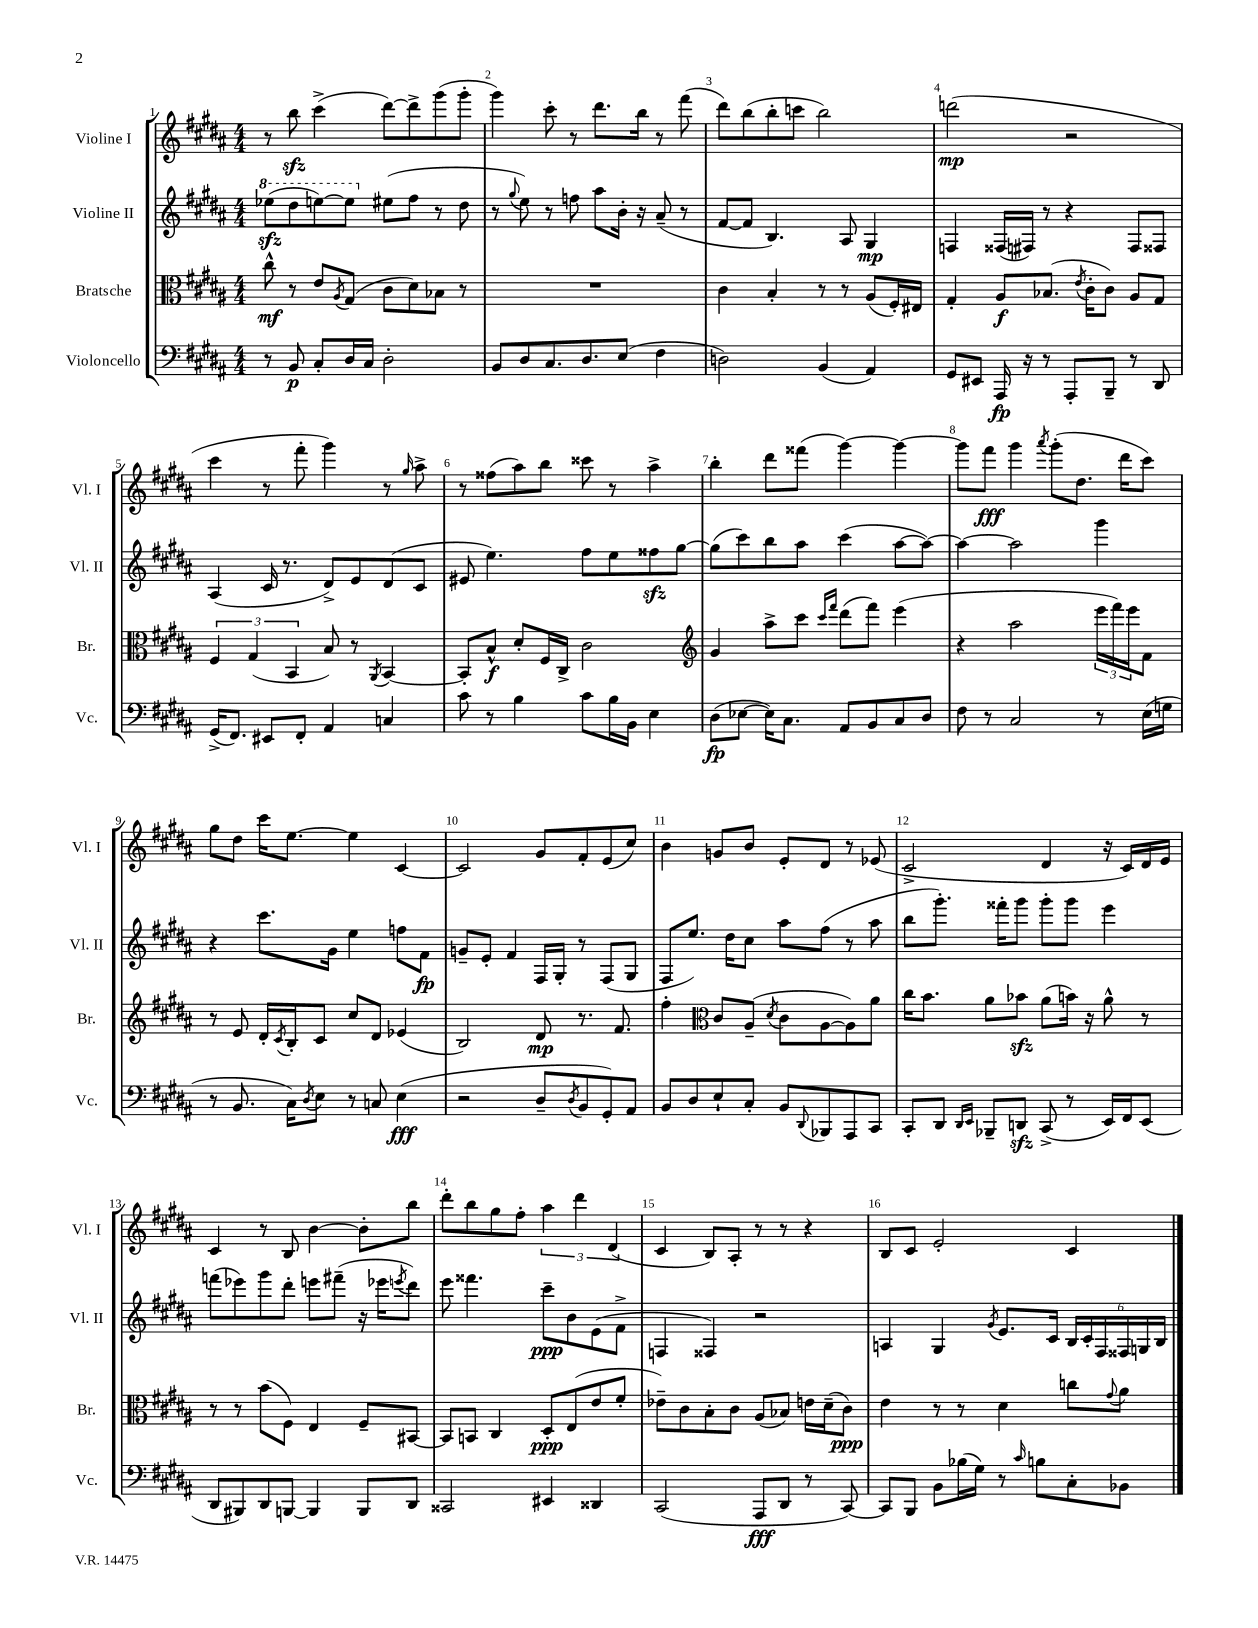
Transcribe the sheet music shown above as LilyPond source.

<<
\new StaffGroup <<
\new Staff = "s0" \with { instrumentName = "Violine I" shortInstrumentName = "Vl. I" } {
    \clef treble \key b \major \numericTimeSignature \time 4/4
    r8 b''8\sfz cis'''4->( dis'''8~) dis'''8-> gis'''8( gis'''8-. |
    gis'''4) cis'''8-. r8 dis'''8. b''16 r8 fis'''8( |
    dis'''8) b''8( b''8-. c'''8 b''2) |
    d'''2\mp( r2 |
    cis'''4 r8 fis'''8-. gis'''4) r8 \grace { gis''16 } ais''8-> |
    r8 fisis''8( ais''8) b''8 cisis'''8 r8 ais''4-> |
    b''4-. dis'''8 fisis'''8( gis'''4~) gis'''4~ |
    gis'''8 fis'''8\fff gis'''4 \acciaccatura { ais'''8 } gis'''8-.( dis''8. dis'''16 cis'''8) |
    gis''8 dis''8 cis'''16 e''8.~ e''4 cis'4~ |
    cis'2 gis'8 fis'8-. e'8( cis''8) |
    b'4 g'8 b'8 e'8-. dis'8 r8 ees'8( |
    cis'2-> dis'4 r16 cis'16) dis'16 e'16 |
    cis'4 r8 b8 b'4~ b'8-. b''8 |
    dis'''8-. b''8 gis''8 fis''8-. \tuplet 3/2 { ais''4 dis'''4 dis'4( } |
    cis'4 b8) ais8-. r8 r8 r4 |
    b8 cis'8 e'2-. cis'4 \bar "|." |
}
\new Staff = "s1" \with { instrumentName = "Violine II" shortInstrumentName = "Vl. II" } {
    \clef treble \key b \major \numericTimeSignature \time 4/4
    \ottava #1 ees'''8\sfz( dis'''8 e'''8~) e'''8 \ottava #0 eis''8( fis''8 r8 dis''8 |
    r8 \appoggiatura { gis''8 } e''8) r8 f''8 ais''8 b'16-. r16 ais'8--( r8 |
    fis'8~ fis'8 b4.) ais8 gis4\mp |
    f4 fisis16( fis16) r8 r4 fis8 fisis8 |
    ais4( cis'16 r8. dis'8->) e'8 dis'8( cis'8 |
    eis'8 e''4.) fis''8 e''8 fisis''8\sfz gis''8~ |
    gis''8( cis'''8) b''8 ais''8 cis'''4( ais''8~ ais''8~) |
    ais''4~ ais''2 gis'''4 |
    r4 cis'''8. gis'16 e''4 f''8 fis'8\fp |
    g'8-- e'8-. fis'4 fis16 gis16-. r8 fis8( gis8 |
    fis8 e''8.) dis''16 cis''8 ais''8 fis''8( r8 ais''8 |
    b''8 gis'''8.-.) fisis'''16-. gis'''8 gis'''8-. gis'''8 e'''4 |
    f'''8( ees'''8) gis'''8 dis'''8-. e'''8 fis'''8--( r16 ees'''16 \acciaccatura { e'''8 } dis'''8) |
    e'''8 fisis'''4. cis'''8--\ppp b'8 e'8( fis'8-> |
    f4 fisis4) r2 |
    a4 gis4 \acciaccatura { gis'8 } e'8. cis'16 \tuplet 6/4 { b16 cis'16-. fis16 fisis16 g16 b16 } \bar "|." |
}
\new Staff = "s2" \with { instrumentName = "Bratsche" shortInstrumentName = "Br." } {
    \clef alto \key b \major \numericTimeSignature \time 4/4
    cis''8-^\mf r8 e'8 \acciaccatura { ais8 } gis8( cis'8 dis'8) bes8 r8 |
    R1 |
    cis'4 b4-. r8 r8 ais8( fis16-.) eis16 |
    gis4-. ais8\f bes8.( \acciaccatura { e'8 } cis'16-. cis'8) ais8 gis8 |
    \tuplet 3/2 { fis4 gis4( b,4 } b8) r8 \acciaccatura { ais,8 } b,4~ |
    b,8-. b8-^\f dis'8-. fis16 cis16-> cis'2 |
    \clef treble gis'4 ais''8-> cis'''8 \grace { cis'''16 fis'''16 } dis'''8( fis'''8) e'''4( |
    r4 ais''2 \tuplet 3/2 { e'''16 fis'''16) e'''16 } fis'8 |
    r8 e'8 dis'16-. \acciaccatura { cis'8 } b16-. cis'8 cis''8 dis'8 ees'4( |
    b2) dis'8\mp r8. fis'8. |
    fis''4-. \clef alto cis'8 ais8--( \acciaccatura { dis'8 } cis'8 ais8~ ais8) ais'8 |
    cis''16 b'8. ais'8 bes'8\sfz ais'8( b'16) r16 ais'8-^ r8 |
    r8 r8 b'8( fis8) e4 fis8-- bis,8~ |
    bis,8 b,8 cis4 dis8-.\ppp e8( e'8 fis'8-. |
    ees'8--) cis'8 b8-. cis'8 ais8( bes8) e'16 dis'16--( cis'8\ppp) |
    e'4 r8 r8 dis'4 c''8 \appoggiatura { gis'8 } ais'8 \bar "|." |
}
\new Staff = "s3" \with { instrumentName = "Violoncello" shortInstrumentName = "Vc." } {
    \clef bass \key b \major \numericTimeSignature \time 4/4
    r8 b,8\p cis8-. dis16 cis16 dis2-. |
    b,8 dis8 cis8. dis8. e8( fis4 |
    d2) b,4( ais,4) |
    gis,8 eis,8 ais,,16\fp r16 r8 ais,,8-. b,,8-- r8 dis,8 |
    gis,16->( fis,8.) eis,8 fis,8-. ais,4 c4 |
    cis'8 r8 b4 cis'8 b16 b,16 e4 |
    dis8\fp( ees8~ ees16) cis8. ais,8 b,8 cis8 dis8 |
    fis8 r8 cis2 r8 e16( g16 |
    r8 b,8. cis16) \acciaccatura { dis8 } e8 r8 c8 e4\fff( |
    r2 dis8-- \acciaccatura { dis8 } b,8 gis,8-.) ais,8 |
    b,8 dis8 e8-! cis8-. b,8 \appoggiatura { dis,8 } bes,,8 ais,,8 cis,8 |
    cis,8-. dis,8 \grace { dis,16 e,16 } bes,,8-- d,8\sfz cis,8->( r8 e,16) fis,16 e,8( |
    dis,8 bis,,8) dis,8 b,,8~ b,,4 b,,8 dis,8 |
    cisis,2 eis,4 disis,4 |
    cis,2( ais,,8\fff dis,8 r8 cis,8~) |
    cis,8 b,,8 b,8 bes16( gis16) r8 \grace { cis'16 } b8 cis8-. bes,8 \bar "|." |
}
>>
>>
\layout { \context { \Score \override BarNumber.break-visibility = ##(#f #t #t) barNumberVisibility = #all-bar-numbers-visible } }
